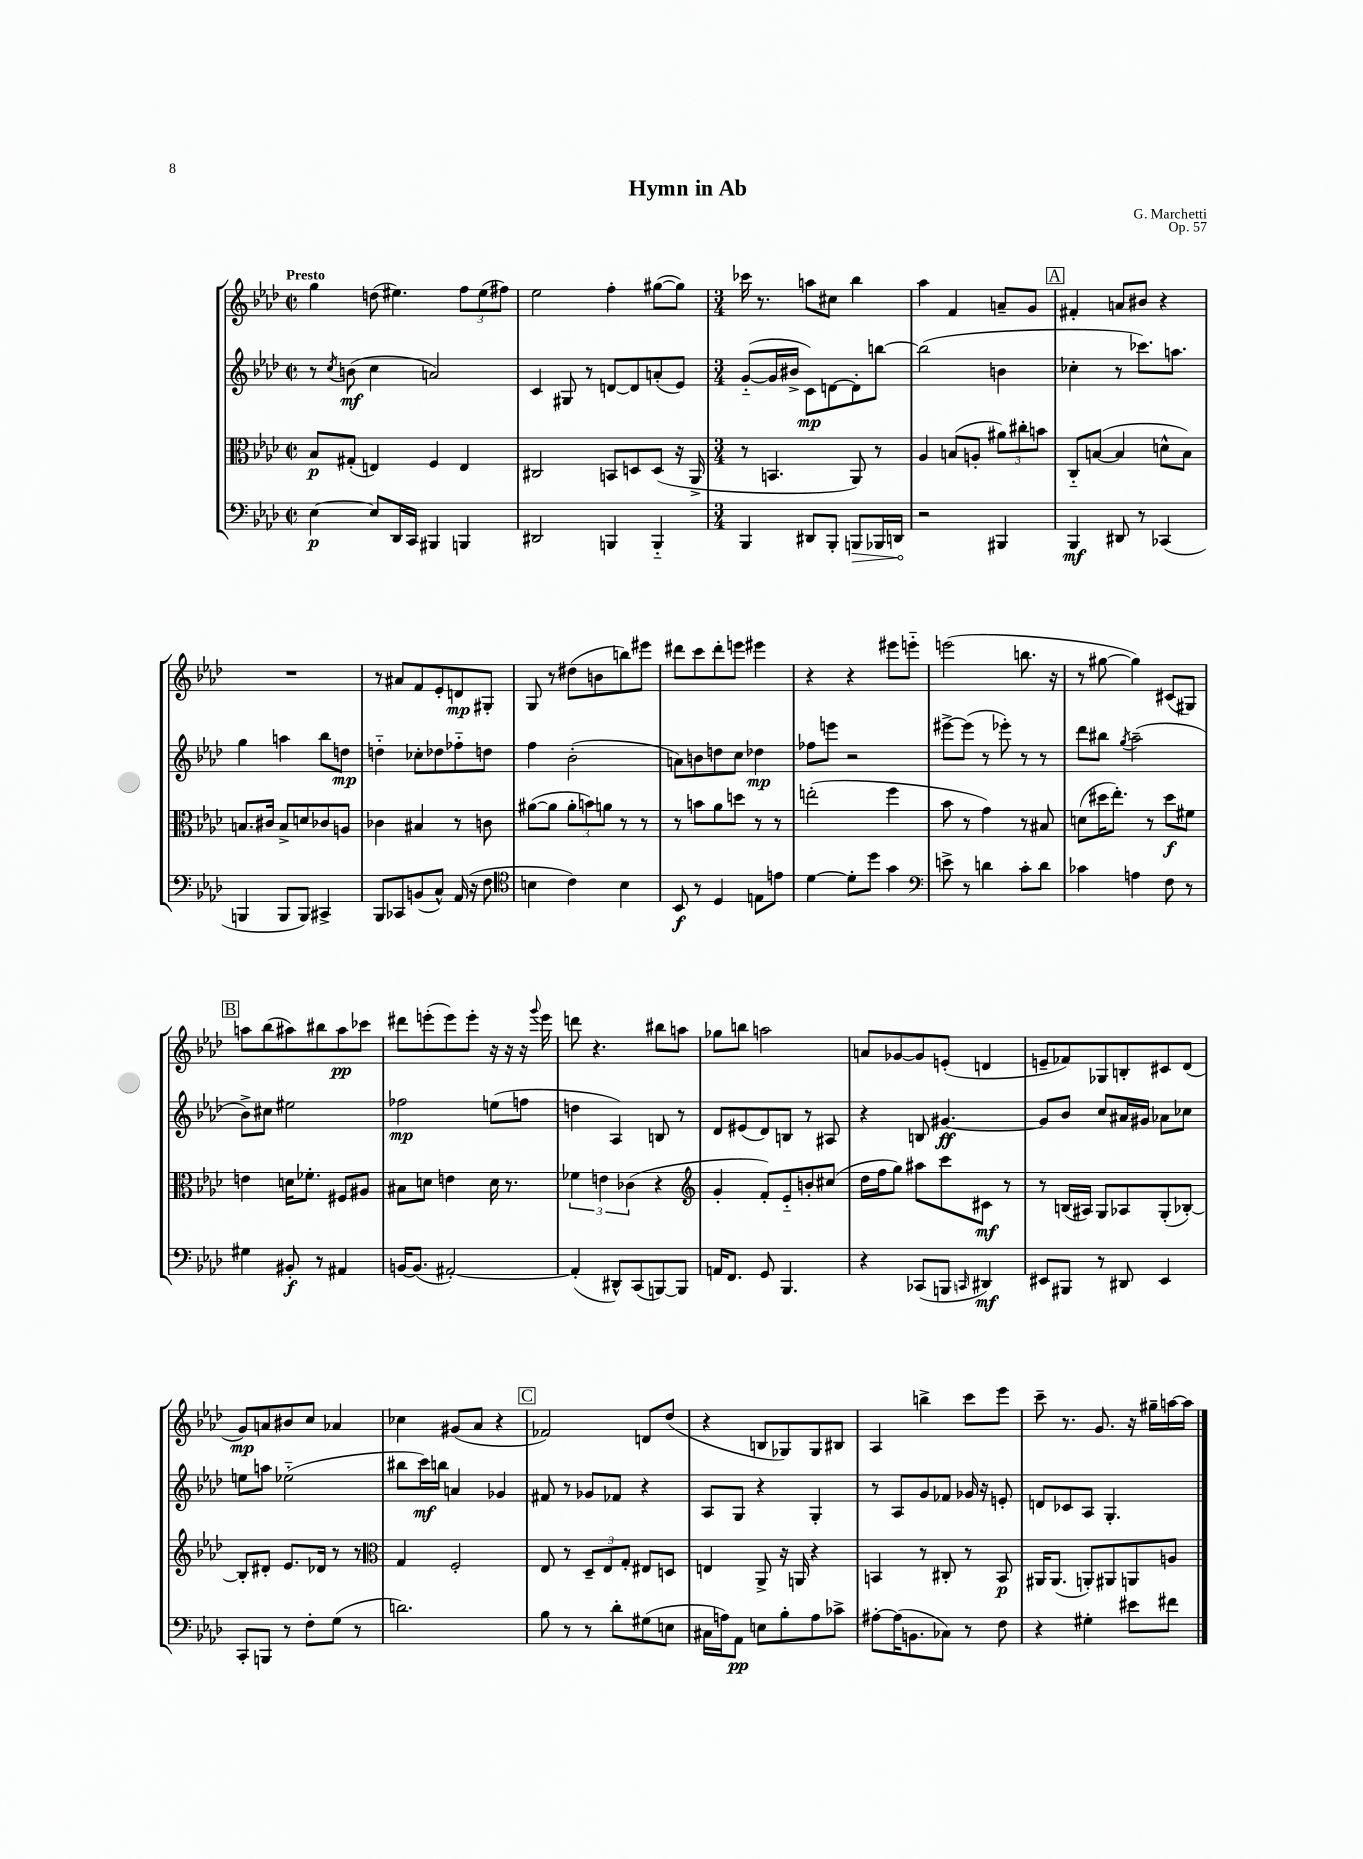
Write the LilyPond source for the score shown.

\header { title = "Hymn in Ab" composer = "G. Marchetti" opus = "Op. 57" }
<<
\new StaffGroup <<
\new Staff = "s0" {
    \clef treble \key aes \major \defaultTimeSignature \time 2/2 \tempo "Presto"
    g''4 d''8( eis''4.) \tuplet 3/2 { f''8 eis''8( fis''8) } |
    ees''2 f''4-. gis''8~( gis''8) |
    \numericTimeSignature \time 3/4 ces'''16 r8. a''8 cis''8 bes''4 |
    aes''4 f'4 a'8-- g'8 |
    \mark \markup { \box "A" } fis'4-. a'8 bis'8 r4 |
    R2. |
    r8 ais'8 f'8 ees'8-. d'8\mp gis8-. |
    g8 r8 dis''8( b'8 b''8) eis'''8 |
    dis'''8 c'''8 dis'''8-. e'''8 eis'''4 |
    r4 r4 eis'''8 e'''8-_ |
    e'''2( b''8. r16 |
    r8 gis''8~ gis''4) cis'8( gis8) |
    \mark \markup { \box "B" } a''8 bes''8( ais''8) bis''8 ais''8\pp ces'''8 |
    dis'''8 e'''8-.( e'''8) e'''8-. r16 r16 r16 \appoggiatura { g'''8 } e'''16 |
    d'''8 r4. bis''8 a''8 |
    ges''8 b''8 a''2 |
    a'8 ges'8~ ges'8 e'8-.( d'4 |
    e'8-- fes'8) ges8 b8-. cis'8 des'8( |
    g'8\mp) a'8 bis'8 c''8 aes'4 |
    ces''4 gis'8( aes'8 r4 |
    \mark \markup { \box "C" } fes'2) d'8 des''8( |
    r4 b8 ges8) ges8 bis8 |
    aes4 b''4-> c'''8 ees'''8 |
    c'''8-- r8. g'8. r16 gis''16-- a''16~ a''16 \bar "|." |
}
\new Staff = "s1" {
    \clef treble \key aes \major \defaultTimeSignature \time 2/2
    r8 \acciaccatura { c''8 } b'8\mf( c''4 a'2) |
    c'4 gis8 r8 d'8~ d'8 a'8-.( ees'8) |
    \numericTimeSignature \time 3/4 g'8~-_( g'16 bis'16-> c'8\mp) d'8~ d'8-. b''8~ |
    b''2( b'4 |
    \mark \markup { \box "A" } ces''4-. r8 ces'''8.) a''8. |
    g''4 a''4 bes''8 d''8\mp |
    d''4-_ ces''8-. des''8 fes''8-_ d''8 |
    f''4 bes'2-.( |
    a'8) b'8 d''8 c''8 des''4\mp |
    fes''8 e'''8 r2 |
    eis'''8~-> eis'''8( r8 ees'''8-.) r8 r8 |
    des'''8 bis''8 \acciaccatura { g''8 } aes''2--( |
    \mark \markup { \box "B" } bes'8->) cis''8 eis''2 |
    fes''2\mp e''8( f''8 |
    d''4 aes4) b8 r8 |
    des'8 eis'8( des'8) b8 r8 ais8 |
    r4 b8 gis'4.~\ff |
    gis'8 bes'8 c''8 ais'16 gis'16 aes'8 ces''8 |
    e''8 a''8 ees''2-_( |
    bis''8 c'''16\mf) b''16 a'4 ges'4 |
    \mark \markup { \box "C" } fis'8 r8 ges'8 fes'8 r4 |
    aes8 g8 r4 g4-. |
    r8 aes8 g'8 fes'8 ges'16 r16 e'8-. |
    d'8 ces'8 aes8 g4.-. \bar "|." |
}
\new Staff = "s2" {
    \clef alto \key aes \major \defaultTimeSignature \time 2/2
    bes8\p gis8-.( e4) f4 e4 |
    cis2 b,8 d8 d8( r16 aes,16-> |
    \numericTimeSignature \time 3/4 r8 b,4. aes,8) r8 |
    aes4 b8( a8-. \tuplet 3/2 { ais'8) cis''8-. b'8 } |
    \mark \markup { \box "A" } c8-_ b8~( b4 d'8-^ b8) |
    b8. cis'16 b8-> d'8 ces'8 a8 |
    ces'4 bis4 r8 c'8 |
    ais'8~( ais'8 \tuplet 3/2 { ais'8-. b'8) a'8 } r8 r8 |
    r8 b'8 aes'8 d''8 r8 r8 |
    e''2-.( f''4 |
    bes'8 r8 g'4) r8 bis8 |
    d'8( dis''16 ees''8.-.) r8 dis''8\f fis'8 |
    \mark \markup { \box "B" } e'4 d'16 fes'8.-. fis8 ais8 |
    bis8 d'8 e'4 d'16 r8. |
    \tuplet 3/2 { fes'4 e'4 ces'4( } r4 |
    \clef treble g'4-. f'8-.) ees'8-_ b'8-. cis''8( |
    des''16 f''16 g''8) ais''8 c'''8 cis'8\mf r8 |
    r8 b16( ais16) g8 aes8 g8-.( bes8~-.) |
    bes8-. dis'8-. ees'8. des'16 r8 r8 |
    \clef alto g4 f2-. |
    \mark \markup { \box "C" } ees8 r8 \tuplet 3/2 { des8-- ees8 g8-. } eis8 d8 |
    e4 aes,8-> r16 a,16 r4 |
    b,4 r8 cis8-. r8 b,8\p |
    ais,16 ais,8.( a,8-.) ais,8 a,8 a8 \bar "|." |
}
\new Staff = "s3" {
    \clef bass \key aes \major \defaultTimeSignature \time 2/2
    ees4~\p ees8 des,16 c,16 bis,,4 b,,4 |
    dis,2 b,,4 b,,4-_ |
    \numericTimeSignature \time 3/4 bes,,4 dis,8 bes,,8-. \once \override Hairpin.circled-tip = ##t b,,8\> bes,,16 d,16\! |
    r2 bis,,4 |
    \mark \markup { \box "A" } bes,,4\mf dis,8 r8 ces,4( |
    b,,4 b,,8 b,,8) cis,4-> |
    bes,,8 ces,8 b,8( c8-^) aes,16( r16 f8 |
    \clef tenor b4 c'4) b4 |
    bes,8\f r8 des4 e8 e'8 |
    des'4~ des'8-. des''8 g'4 |
    \clef bass e'8-> r8 d'4 c'8-. d'8 |
    ces'4 a4 f8 r8 |
    \mark \markup { \box "B" } gis4 bis,8-.\f r8 ais,4 |
    b,16~ b,8.( ais,2~-.) |
    ais,4-.( dis,8-^) c,8( b,,8~) b,,8 |
    a,16 f,8. g,8 bes,,4. |
    r4 ces,8( b,,8 \grace { c,16 } dis,4\mf) |
    eis,8 bis,,8 r8 dis,8 eis,4 |
    c,8-. b,,8 r8 f8-. g8( r8 |
    d'2.) |
    \mark \markup { \box "C" } bes8 r8 r8 des'8-. gis8( e8 |
    cis16 a16) aes,8\pp e8 bes8-. a8 ces'8-> |
    ais8~-. ais16( b,8. ces8) r8 f8 |
    r4 gis4-. eis'8 fis'8 \bar "|." |
}
>>
>>
\layout { \context { \Score \remove "Bar_number_engraver" } }
